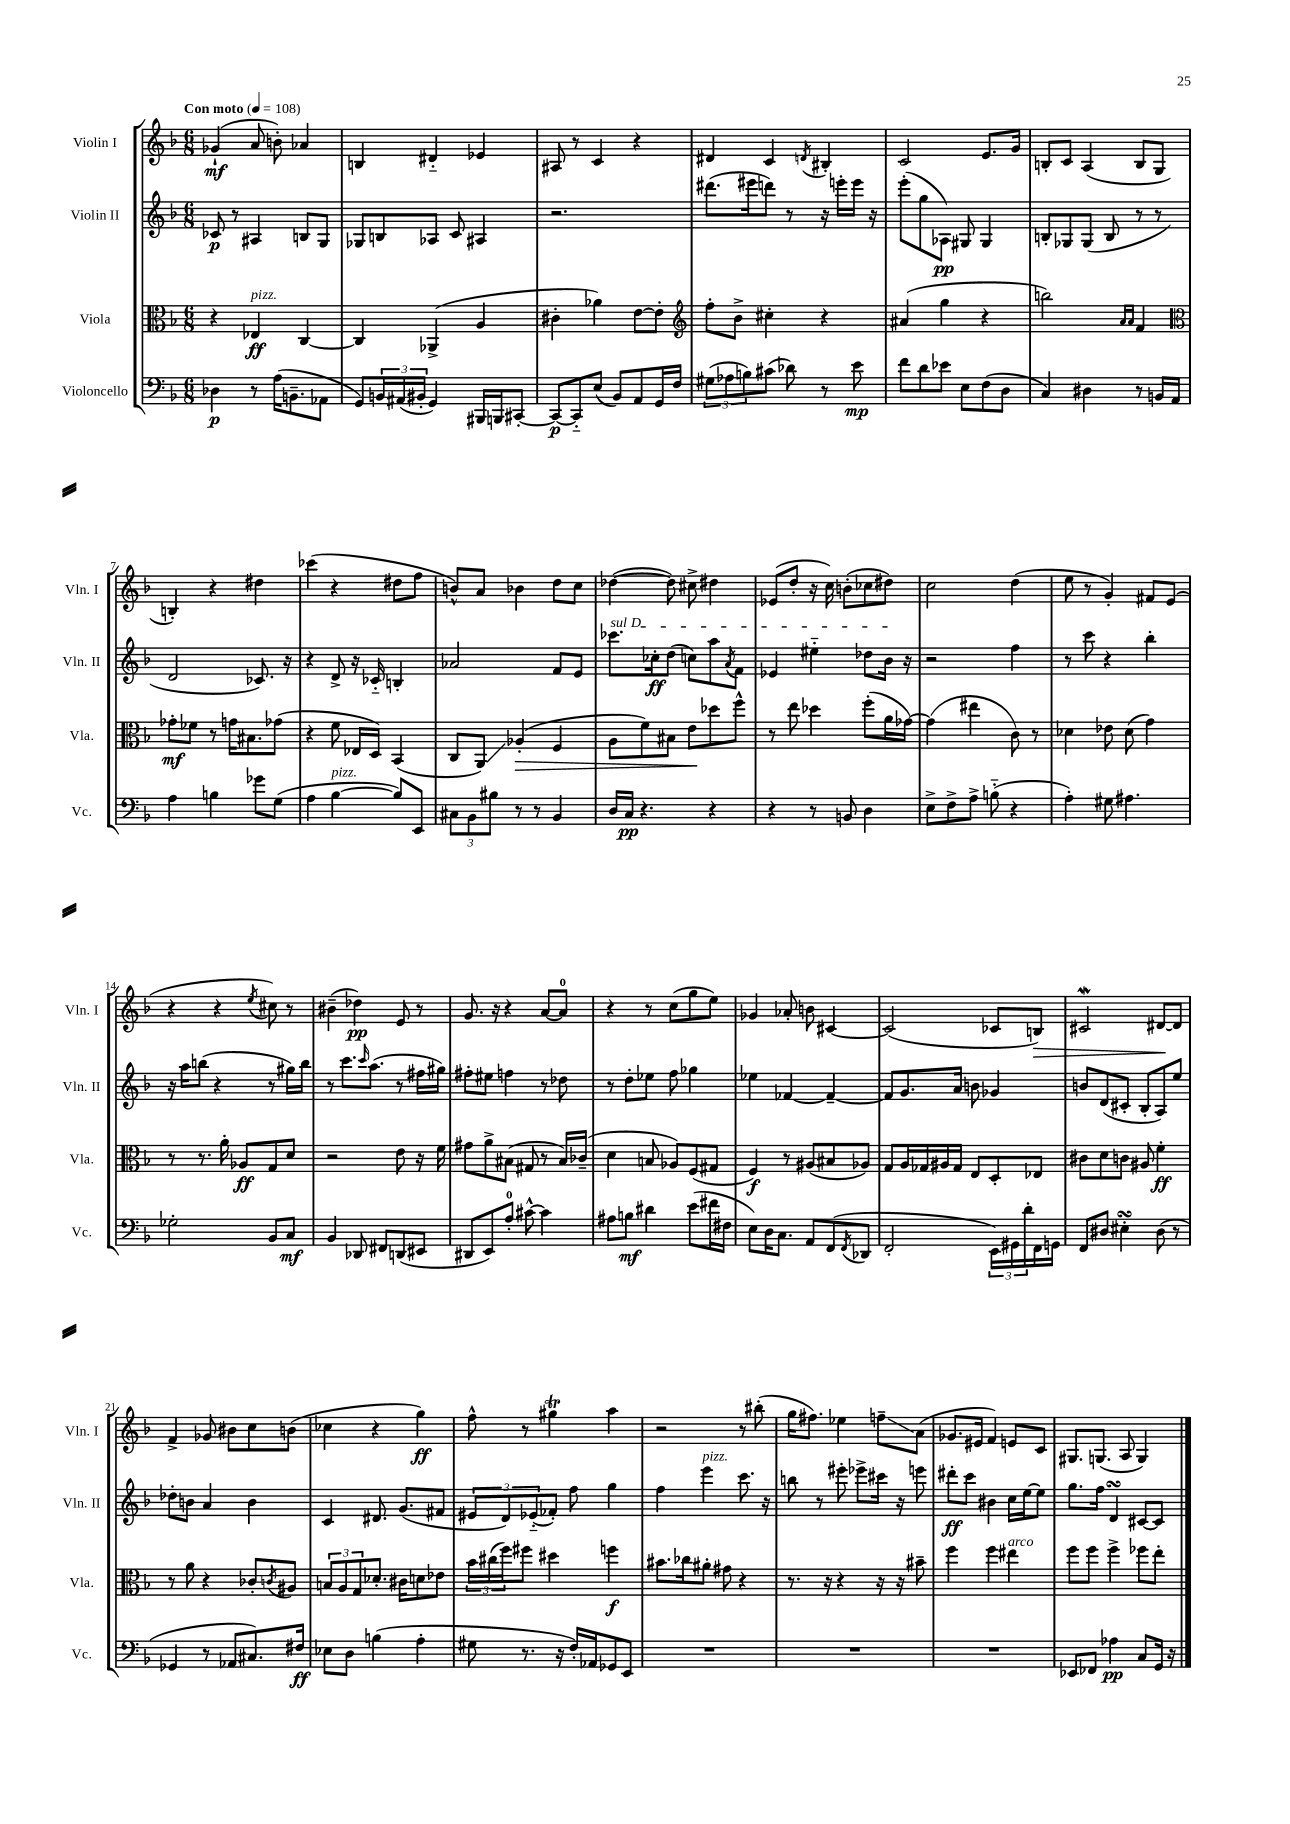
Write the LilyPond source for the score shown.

<<
\new StaffGroup <<
\new Staff = "s0" \with { instrumentName = "Violin I" shortInstrumentName = "Vln. I" } {
    \clef treble \key f \major \numericTimeSignature \time 6/8 \tempo "Con moto" 4 = 108
    ges'4-!\mf( a'8 b'8-.) aes'4 |
    b4 dis'4-_ ees'4 |
    ais8 r8 c'4 r4 |
    dis'4 c'4 \acciaccatura { d'8 } bis4-. |
    c'2 e'8. g'16 |
    b8-. c'8 a4( b8 g8 |
    b4-.) r4 dis''4 |
    ces'''4( r4 dis''8 f''8 |
    b'8-^) a'8 bes'4 d''8 c''8 |
    des''4~( des''8) cis''8-> dis''4 |
    ees'8( d''8-. r16 c''16) b'8-.( ces''8 dis''8) |
    c''2 d''4( |
    e''8 r8 g'4-.) fis'8 e'8( |
    r4 r4 \acciaccatura { e''8 } cis''8) r8 |
    bis'4--( des''4\pp) e'8 r8 |
    g'8. r16 r4 a'8~ a'8-0 |
    r4 r8 c''8( g''8 e''8) |
    ges'4 aes'8-. b'8 cis'4~ |
    cis'2( ces'8 b8\>) |
    cis'2\mordent dis'8~\! dis'8 |
    f'4-> ges'8 bis'8 c''8 b'8( |
    ces''4 r4 g''4\ff) |
    f''8-^ r8 gis''4\trill a''4 |
    r2 r8 bis''8-.( |
    g''16 fis''8.) ees''4 f''8--\glissando a'8( |
    ges'8. eis'16 f'4) e'8 c'8 |
    gis8. g8.( a8 g4) \bar "|." |
}
\new Staff = "s1" \with { instrumentName = "Violin II" shortInstrumentName = "Vln. II" } {
    \clef treble \key f \major \numericTimeSignature \time 6/8
    ces'8\p r8 ais4 b8 g8 |
    ges8 b8 aes8 c'8 ais4 |
    r2. |
    dis'''8.( eis'''16 d'''8) r8 r16 e'''16-. e'''16 r16 |
    e'''8-.( g''8 aes8\pp) gis8 gis4 |
    b8-. ges8 ges8( b8 r8 r8 |
    d'2 ces'8.) r16 |
    r4 d'8-> r16 ces'16-_ b4-. |
    aes'2 f'8 e'8 |
    \once \override TextSpanner.bound-details.left.text = \markup { \italic "sul D" } ces'''8.\startTextSpan ces''16-.\ff d''8( c''8) a''8 \acciaccatura { a'8 } f'8 |
    ees'4 eis''4-_ des''8 bes'16\stopTextSpan r16 |
    r2 f''4 |
    r8 c'''8 r4 bes''4-. |
    r16 a''16 b''8( r4 r8 gis''16) b''16 |
    r8 c'''8. \grace { c'''16 } a''8.( r8 fis''16 gis''16) |
    fis''8-. eis''8 f''4 r8 des''8 |
    r8 d''8-. ees''8 f''8 ges''4 |
    ees''4 fes'4~ fes'4~-- |
    fes'8 g'8. a'16 b'8 ges'4 |
    b'8 d'8( cis'8-. bes8-. a8) e''8 |
    des''8-. b'8 a'4 b'4 |
    c'4 dis'8. g'8.( fis'8 |
    \tuplet 3/2 { eis'8 d'8) ees'8-_( } fes'8-.) f''8 g''4 |
    f''4 e'''4^\markup { \italic "pizz." } c'''8. r16 |
    b''8 r8 eis'''8-. ees'''8-> cis'''16 r16 e'''8 |
    dis'''8-.\ff c'''8 bis'4 c''16 e''16~ e''8 |
    g''8. f''16 d'4\turn cis'8~ cis'8 \bar "|." |
}
\new Staff = "s2" \with { instrumentName = "Viola" shortInstrumentName = "Vla." } {
    \clef alto \key f \major \numericTimeSignature \time 6/8
    r4 ees4\ff^\markup { \italic "pizz." } c4~ |
    c4 aes,4->( a4 |
    cis'4-. aes'4) e'8~ e'8-. |
    \clef treble f''8-. bes'8-> cis''4-. r4 |
    ais'4( g''4 r4 |
    b''2) \grace { a'16 a'16 } f'4 |
    \clef alto ges'8-.\mf fes'8 r8 g'16 bis8. ges'8( |
    r4 f'8 ees16 d16) bes,4( |
    c8 a,8\glissando) aes4-.\>( f4 |
    a8 f'8) bis8 e'8\! des''8 f''8-^ |
    r8 e''8 des''4 f''8-.( a'16 ges'16~) |
    ges'4( eis''4 c'8) r8 |
    des'4 ees'8 des'8( g'4) |
    r8 r8. a'16-. aes8\ff g8 d'8 |
    r2 e'8 r16 f'16 |
    gis'8 a'8-> bis8( gis8 r8 bis16) ces'16--( |
    d'4 b8 aes8) f8( gis8 |
    f4\f) r8 ais8( bis8 aes8) |
    g8 a16 ges16 ais16 ges16 e8 d8-. ees8 |
    cis'8 d'8 c'8 ais8 f'4-.\ff |
    r8 a'8 r4 ces'8-. \acciaccatura { c'8 } ais8 |
    \tuplet 3/2 { b8 a8 g8 } des'8.-. cis'16 d'8 ees'8 |
    \tuplet 3/2 { bes'16 cis''16( f''16) } fis''8 dis''4 f''4\f |
    bis'8. ces''16 ais'8-. gis'8 r4 |
    r8. r16 r4 r16 r16 bis'8-- |
    f''4 f''4 eis''4^\markup { \italic "arco" } |
    f''8 f''8 f''4-> fes''8 e''8-. \bar "|." |
}
\new Staff = "s3" \with { instrumentName = "Violoncello" shortInstrumentName = "Vc." } {
    \clef bass \key f \major \numericTimeSignature \time 6/8
    des4\p r8 a16( b,8.-- aes,8 |
    g,8) \tuplet 3/2 { b,16 ais,16( bis,16-. } g,4) bis,,16 b,,16 cis,8~-. |
    cis,8~\p cis,8-_ e8( bes,8) a,8 g,16 f16 |
    \tuplet 3/2 { gis8( aes8 b8) } cis'8( des'8) r8 e'8\mp |
    f'8 d'8 ees'8 e8 f8( d8 |
    c4) dis4 r8 b,16 a,16 |
    a4 b4 ges'8 g8( |
    a4 bes4~^\markup { \italic "pizz." } bes8) e,8 |
    \tuplet 3/2 { cis8 bes,8 bis8 } r8 r8 bes,4 |
    d16 c16\pp r4. r4 |
    r4 r8 b,8 d4 |
    e8-> f8-> a8-> b8-_( r4 |
    a4-.) gis8 ais4. |
    ges2-. bes,8 c8\mf |
    bes,4 des,8 fis,8 d,8( eis,8 |
    dis,8 e,8) a8-0-. cis'8~-^ cis'4 |
    ais8 b8\mf dis'4 e'8( fis'16 fis16 |
    e8) d16 c8. a,8 f,8( \acciaccatura { f,8 } des,8 |
    f,2-. \tuplet 3/2 { e,16) gis,16 d'16-. } f,16 g,16 |
    f,8 dis8 eis4-.\turn dis8( r8 |
    ges,4 r8 aes,8 cis8.) fis16\ff |
    ees8 d8 b4( a4-. |
    gis8 r8. r16 f16-.) aes,16 ges,8 e,8 |
    R2. |
    R2. |
    R2. |
    ees,8 fes,8 aes4\pp c8 g,16 r16 \bar "|." |
}
>>
>>
